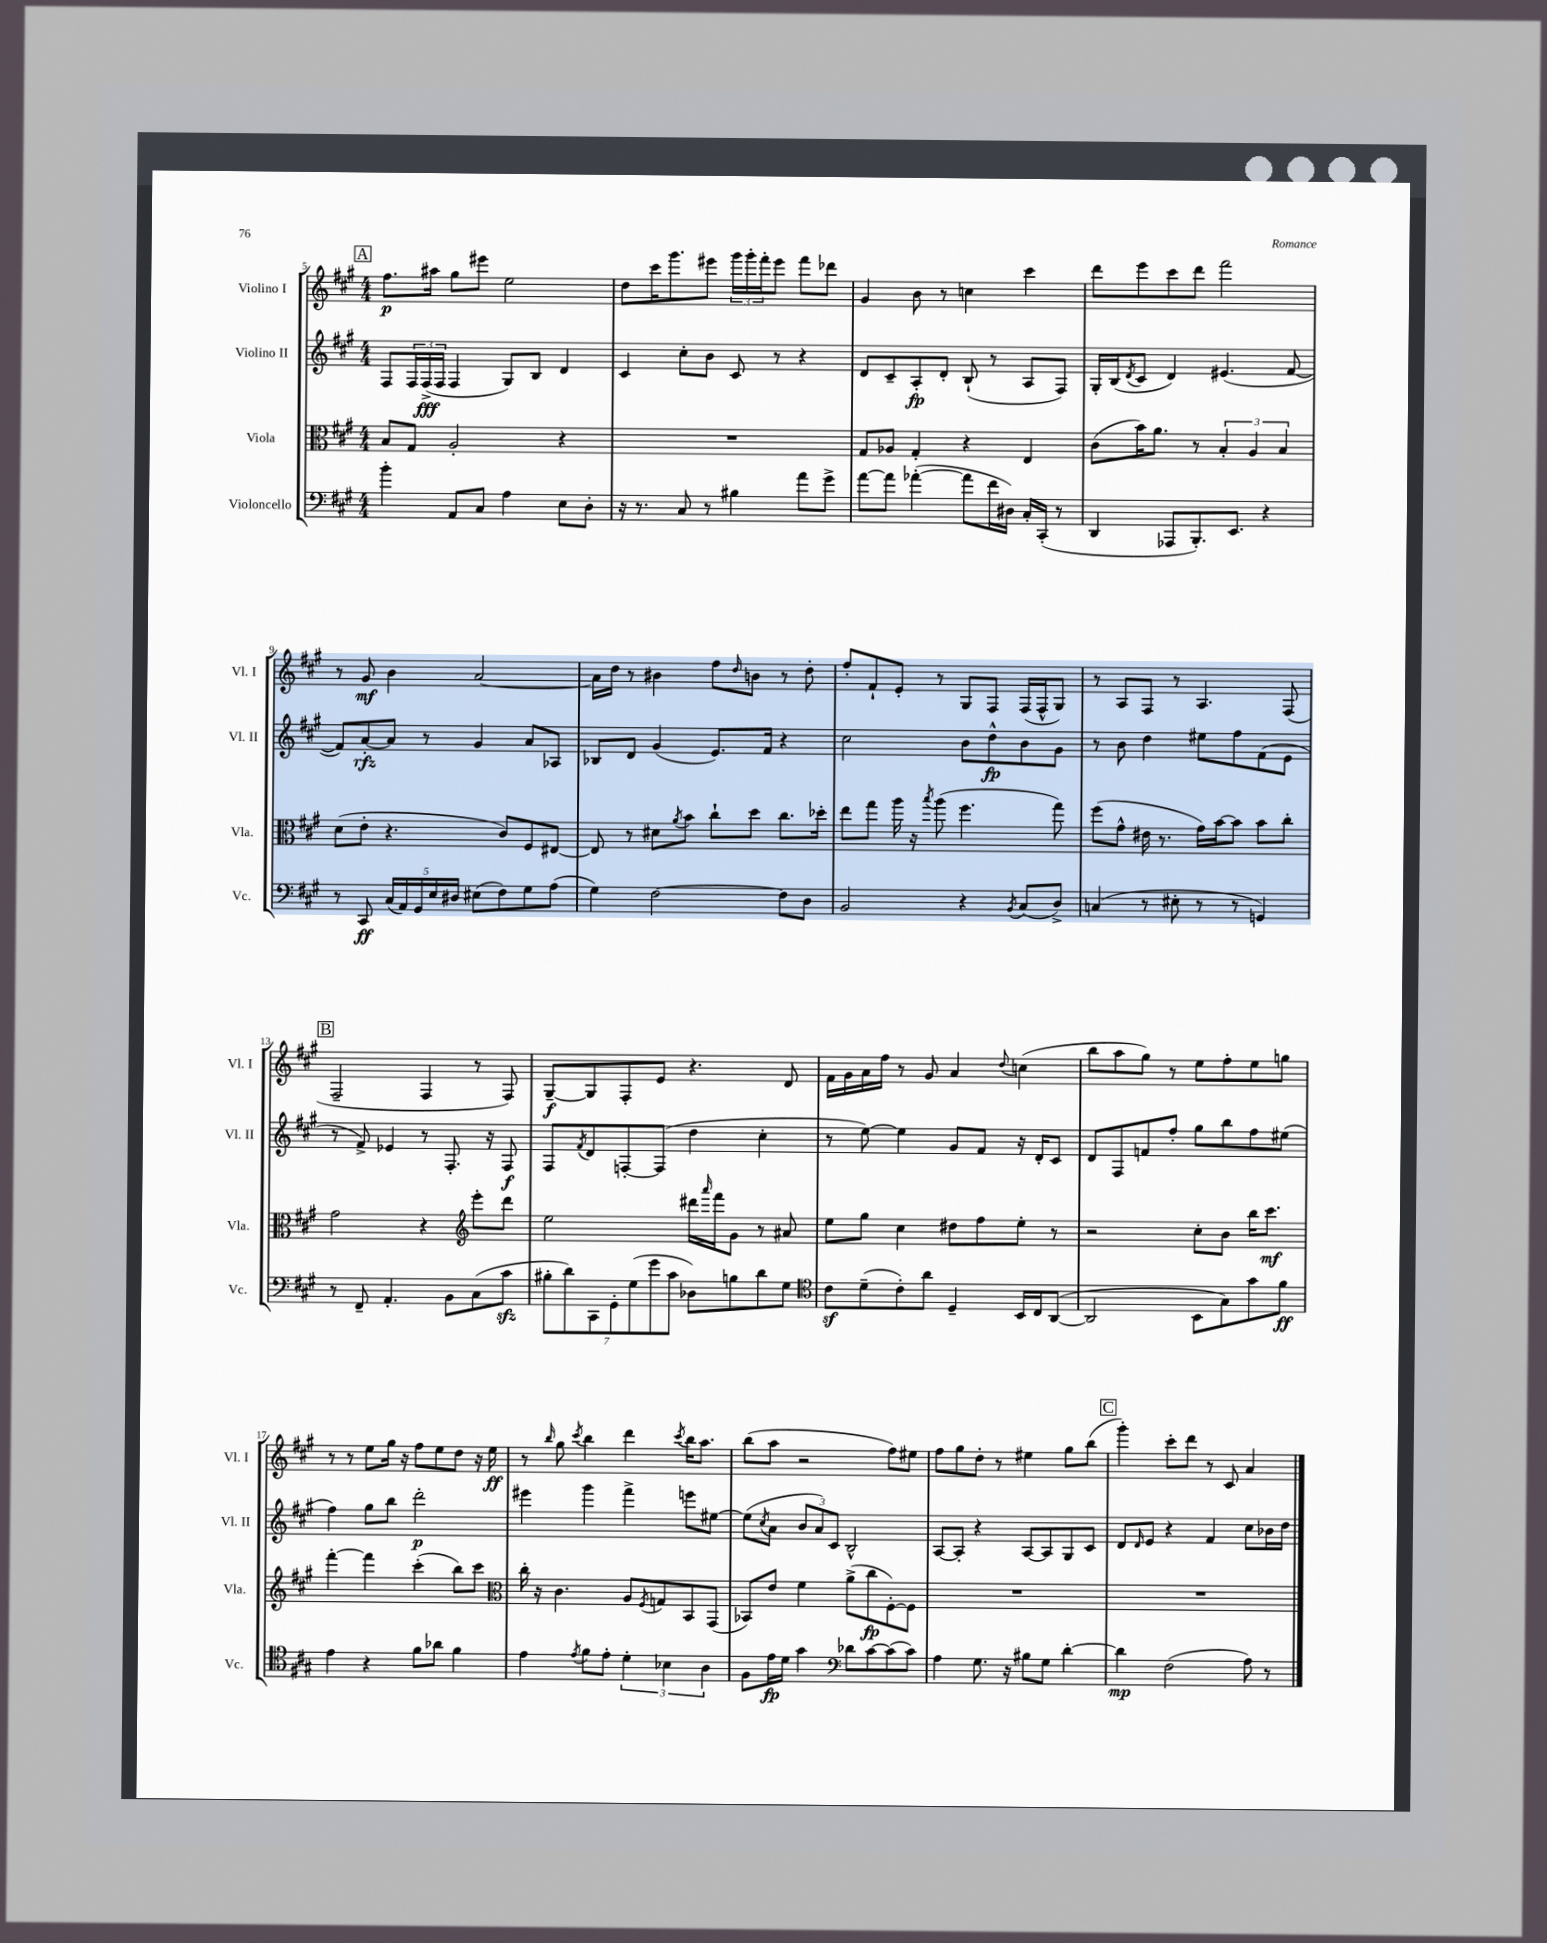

**kern	**kern	**kern	**kern
*staff4	*staff3	*staff2	*staff1
*clefF4	*clefC3	*clefG2	*clefG2
*k[f#c#g#]	*k[f#c#g#]	*k[f#c#g#]	*k[f#c#g#]
*M4/4	*M4/4	*M4/4	*M4/4
4b'\	8B/L	8F#/L	8.ff#\L
.	8G#/J	24F#/L	.
.	.	(24F#^/	.
.	.	.	16aa#\Jk
.	.	24F#/JJ	.
8AA/L	2A'/	4F#/	8gg#\L
8C#/J	.	.	8eee#\J
4A\	.	8G#/L)	2ee\
.	.	8B/J	.
8E\L	4r	4d/	.
8D'\J	.	.	.
=	=	=	=
16r	1r	4c#/	8dd\L
8.r	.	.	.
.	.	.	16ccc#\K
.	.	.	8.ggg#\
8C#/	.	8cc#'\L	.
8r	.	8b\J	8eee#\J
4B#\	.	8c#/	24ggg#\LL
.	.	.	24ggg#'\
.	.	.	24fff#'\J
.	.	8r	8eee#\J
8a\L	.	4r	8fff#\L
8g#^\J	.	.	8ddd-\J
=	=	=	=
[8a\L	8G#/L	8d/L	4g#/
8a\]J	8A-/J	8c#~/	.
([4a-'\	4G#'/	8A'/	8b\
.	.	8d'/J	8r
8a-\]L	4r	(8B`/	4cc\
16f#\L	.	8r	.
16D#\JJ)	.	.	.
16C#'/LL	4E/	8A/L	4ccc#\
(16CC#'/JJ	.	.	.
8r	.	8F#/J)	.
=	=	=	=
4DD/	(8c#\L	16G#'/LL	8ddd\L
.	.	(16B/J	.
.	.	8qd/	.
.	16b\K)	8c#/J	8eee\
.	8.a\J	.	.
8AAA-/L	.	4d/)	8ccc#\
8.BBB'/)	8r	.	8ddd\J
.	6B'/	(4.e#/	2fff#\
8.EE/J	.	.	.
.	6A/	.	.
4r	.	.	.
.	6B/	.	.
.	.	[8f#/	.
=	=	=	=
8r	(8d\L	8f#/]L)	8r
8CC#/	8e'\J	[8a'/	8g#/
(20C#/LL	4.r	8a/]J	4b\
20AA/)	.	.	.
20GG#/	.	.	.
.	.	8r	.
20E/	.	.	.
20D#/JJ	.	.	.
(8E#\L	.	4g#/	[2a/
8F#\)	8c#/L)	.	.
8G#\	8F#/	8a/L	.
(8A\J	[8E#/J	8A-/J	.
=	=	=	=
4G#\)	8E#/]	8B-/L	16a\]LL
.	.	.	16dd\JJ
.	8r	8d/J	8r
[2F#\	8d#\L	(4g#/	4b#\
.	8qa/	.	.
.	8b\J	.	.
.	8cc#`\L	8.e/L)	8ff#\L
.	.	.	16qqdd/
.	8dd\J	.	8b\J
.	.	16f#/Jk	.
8F#\]L	8.cc#\L	4r	8r
8D\J	.	.	8dd'\
.	16dd-'\Jk	.	.
=	=	=	=
2BB/	8ee\L	2cc#\	8ff#'/L
.	8gg#\J	.	8f#`/
.	16aa\	.	8e'/J
.	16r	.	.
.	8qbb/	.	.
.	(8aa\	.	8r
4r	4.ff#\	8b\L	8G#/L
.	.	8dd^^\	8F#/J
8qBB/	.	.	.
(8C#/L	.	8b\	(16F#/LL
.	.	.	16F#^^/J
8D^/J)	8gg#\)	8g#\J	8G#/J)
=	=	=	=
(4C/	(8ff#\L	8r	8r
.	8g#^^\J	8b\	8A/L
8r	16e#\	4dd\	8F#/J
.	8.r	.	.
8E#'\	.	.	8r
8r	16g#\LL)	8ee#\L	4.A/
.	[16b\J	.	.
8r	8b\]J	8ff#\	.
4GG/)	8b\L	(8f#\	.
.	8cc#'\J	8e\J	(8F#/
=	=	=	=
8r	2g#\	8r	2F#~/
8FF#~/	.	8f#^/)	.
4.AA'/	.	4e-/	.
.	4r	8r	4F#/
8BB\L	.	8.F#'/	.
*	*clefG2	*	*
(8C#\	8eee'\L	.	8r
.	.	16r	.
8c#\J	8ddd\J	8F#/	8F#/)
=	=	=	=
14B#'\L	2ee\	8F#/L	[8G#~/L
14d\)	.	.	.
.	.	8qf#/	.
.	.	8d/	8G#/]
14CC#\	.	.	.
14GG#'\	.	.	.
.	.	[8F'/	8F#'/
(14G#\	.	.	.
14g#\	.	.	.
.	.	(8F/]J	8e/J
14c#\J	.	.	.
8D-\L)	16ddd#\LL	4dd\	4.r
.	16qqaaa/	.	.
.	16fff#\J	.	.
8B\	8g#\J	.	.
8d\	8r	4cc#'\	.
8G#\J	8a#/	.	8d/
=	=	=	=
*clefC4	*	*	*
8c#\L	8ee\L	8r	16f#\LL
.	.	.	16g#\
(8d~\	8gg#\J	[8ee\)	16a\
.	.	.	16ff#\JJ
8c#'\)	4cc#\	4ee\]	8r
8a\J	.	.	8g#/
4D~/	8dd#\L	8g#/L	4a/
.	8ff#\	8f#/J	.
.	.	.	8qqdd/
16BB/LL	8ee'\J	16r	(4cc\
16C#/J	.	16d'/LK	.
([8AA/J	8r	8c#/J	.
=	=	=	=
2AA/]	2r	8d/L	8bb\L
.	.	8F#/	8aa\
.	.	8f/	8gg#\J)
.	.	8ff#'/J	8r
8BB\L	8cc#'\L	8gg#\L	8ee\L
8G#\)	8b\J	8bb\	8ff#'\
8g#\	16bb\LK	8ff#\	8ee\
.	8.ccc#\J	.	.
8f#\J	.	(8ee#\J	8gg\J
=	=	=	=
4e\	[4fff#'\	4ff#\)	8r
.	.	.	8r
4r	4fff#\]	8gg#\L	8ee\L
.	.	8bb\J	16gg#\Jk
.	.	.	16r
8f#\L	(4ccc#'\	2ddd'\	8ff#\L
8a-\J	.	.	8ee\
4f#\	8bb\L)	.	8dd\J
.	8ccc#\J	.	16r
.	.	.	16ee\
=	=	=	=
*	*clefC3	*	*
4e\	16cc#'\	4eee#\	8r
.	16r	.	.
.	.	.	16qqbb/
.	4.c#\	.	8gg#\
8qe/	.	.	8qccc#/
8f#\L	.	4ggg#\	4bb\
8e'\J	.	.	.
6d'\	8A/L	4fff#^\	4ddd\
.	8qF#/	.	.
.	8G/	.	.
6B-\	.	.	.
.	.	.	8qccc#/
.	8BB/	8eee\L	16bb\LK
.	.	.	8.aa\J
6A\	.	.	.
.	(8GG#/J	[8ee#\J	.
=	=	=	=
8F#\L	8BB-/L)	(8ee#\]L	(8bb\L
.	.	8qcc#/	.
16e\L	8e/J	8a\J	8aa\J
16d\JJ	.	.	.
4g#\	4f#\	12b/L	2r
.	.	12a/)	.
.	.	12c#/J	.
*clefF4	*	*	*
8d-\L	(8a^\L	2B^^/	.
[8c#\	8cc#\	.	.
(8c#\]	[8F#'\)	.	8ff#\L)
8c#\J)	8F#\]J	.	8ee#\J
=	=	=	=
4A\	1r	[8A/L	8ff#\L
.	.	8A'/]J	8gg#\
8.G#\	.	4r	8dd'\J
.	.	.	8r
16r	.	.	.
8B#\L	.	[8A/L	4ee#\
8G#\J	.	8A/]	.
[4d'\	.	8G#/	8gg#\L
.	.	8c#/J	(8bb\J
=	=	=	=
4d\]	1r	8d/L	4ggg#'\)
.	.	16qqd/	.
.	.	8e/J	.
(2F#\	.	4r	8ccc#'\L
.	.	.	8ddd\J
.	.	4f#/	8r
.	.	.	8c#/
8A\)	.	8cc#\L	4a/
8r	.	16b-\L	.
.	.	16dd\JJ	.
==	==	==	==
*-	*-	*-	*-
